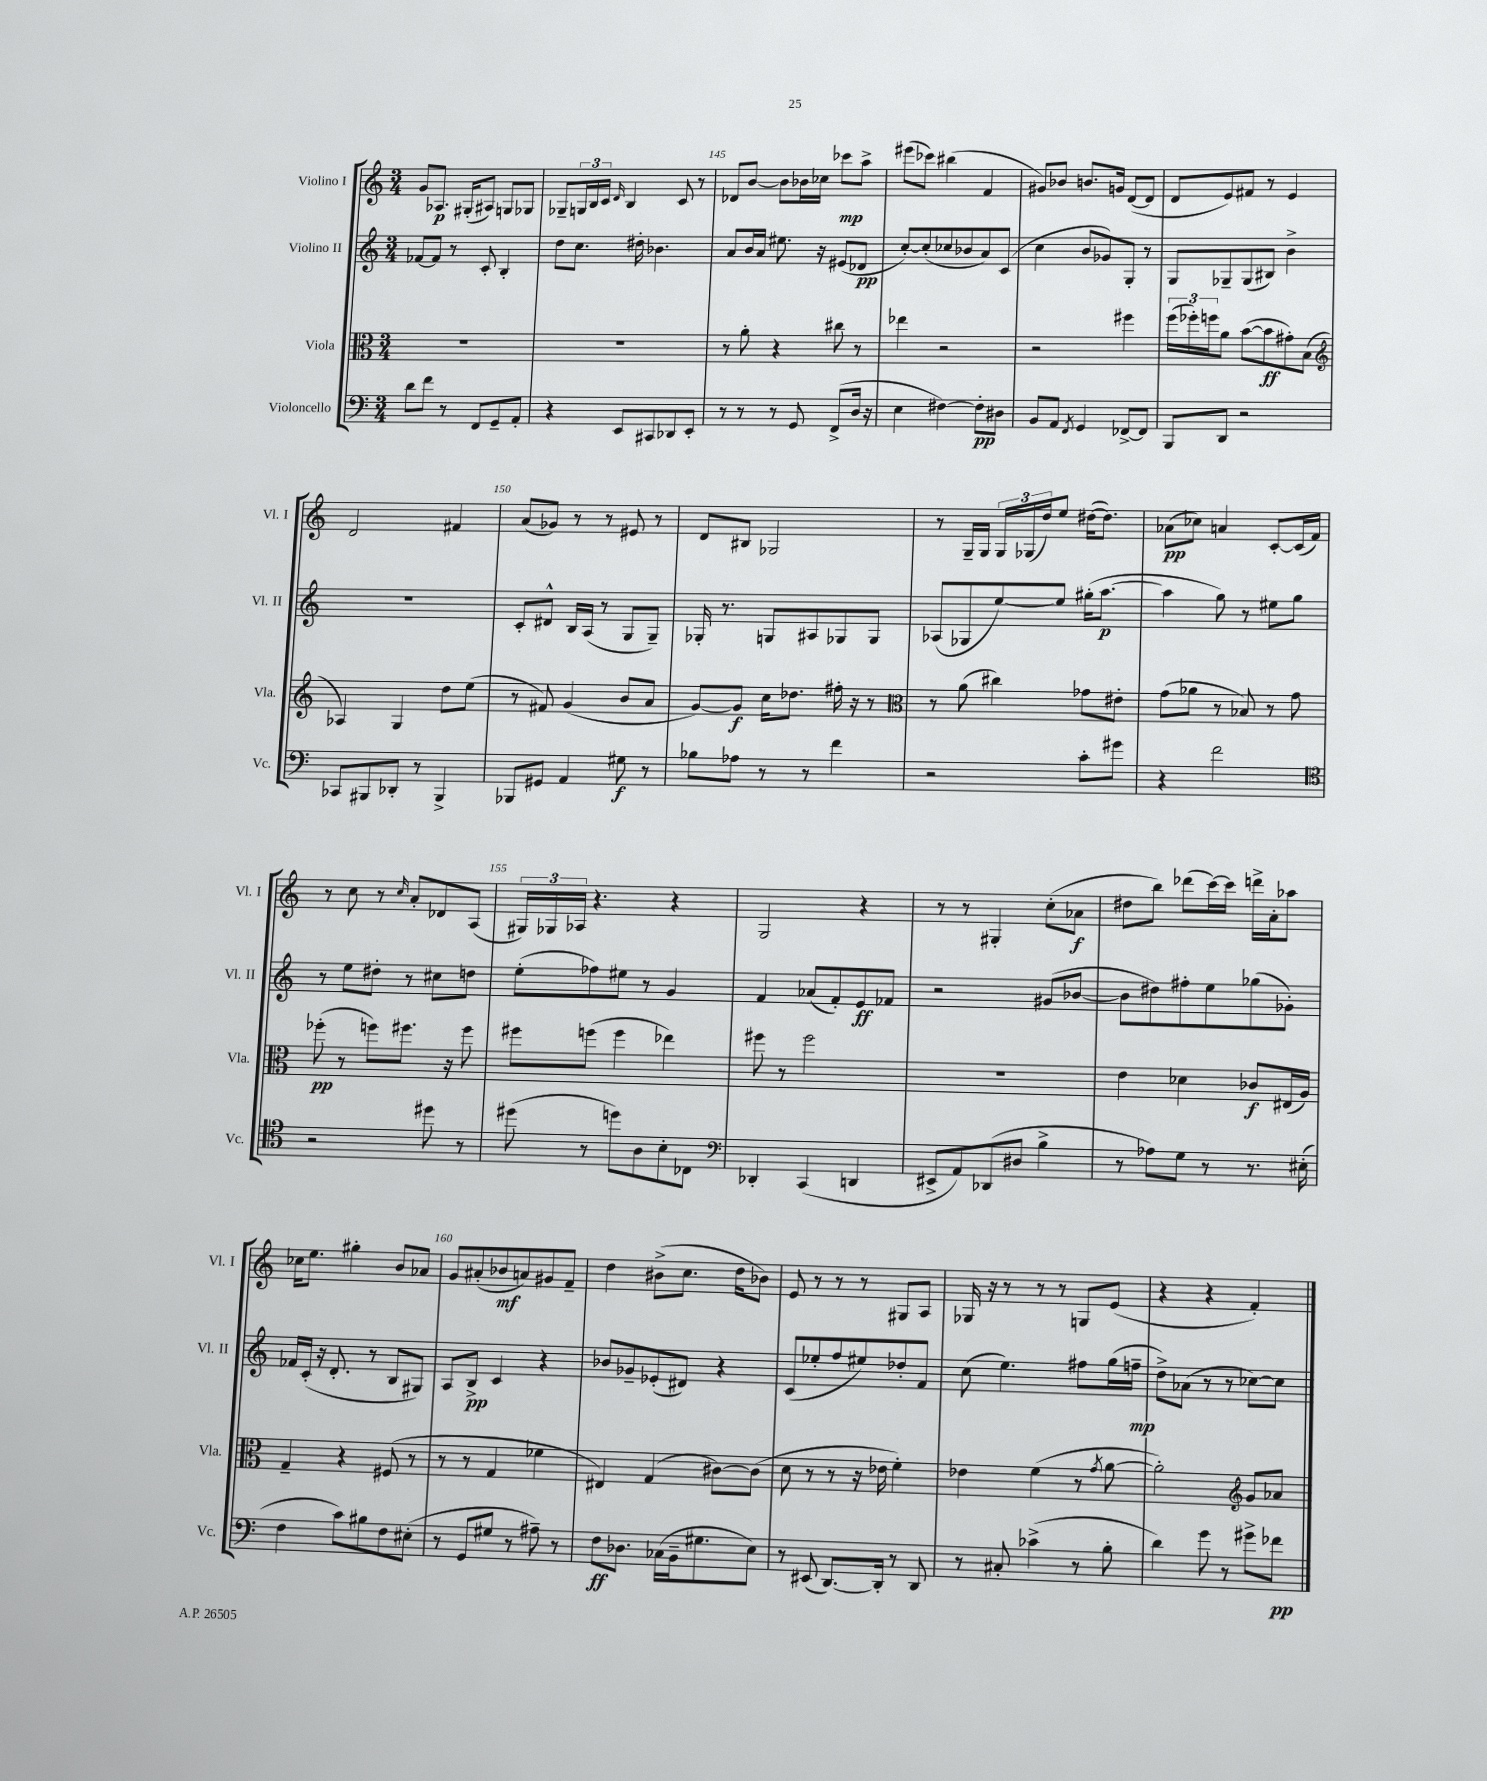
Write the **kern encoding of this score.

**kern	**kern	**kern	**kern
*staff4	*staff3	*staff2	*staff1
*clefF4	*clefC3	*clefG2	*clefG2
*k[]	*k[]	*k[]	*k[]
*M3/4	*M3/4	*M3/4	*M3/4
8d	2.r	[8f-	8g
8f	.	8f-]	8.A-
8r	.	8r	.
.	.	.	(16G#'
8FF	.	8c'	8A#)
8GG~	.	4B'	8G
8AA'	.	.	8G-
=	=	=	=
4r	2.r	8dd	8G-~
.	.	8.cc	24G
.	.	.	24B
.	.	.	24c
.	.	.	16qqd
8EE	.	.	4B
.	.	16dd#'	.
8CC#	.	4.b-	.
8DD-	.	.	8c
8EE'	.	.	8r
=	=	=	=
8r	8r	8a	8d-
8r	8a'	16b	[8b
.	.	16a	.
8r	4r	8.ee#	8b]
8GG	.	.	16b-
.	.	16r	16cc-
(8FF^	8cc#	(8e#	8ccc-
16D	8r	8d-	8aa^
16r	.	.	.
=	=	=	=
4E	4ee-	[8cc')	(8eee#
.	.	(8cc']	8ccc-)
[4F#)	2r	8cc-	(4bb#
.	.	8b-	.
8F#']	.	8a)	4f
8D#	.	(8c	.
=	=	=	=
8BB	2r	4cc	8g#)
8AA	.	.	8b-
8qFF	.	.	.
4GG	.	8b	8.b
.	.	8g-)	.
.	.	.	16g
[8FF-^	4ff#	8G'	([8d
8FF-]	.	8r	8d]
=	=	=	=
8BBB	(24ff	8G	8d
.	24ff-')	.	.
.	24ff	.	.
8DD	8a	8G-~	8e)
2r	([8b	(8G-	8f#
.	8b]	8B#)	8r
.	8g#')	4b^	4e
.	(8B	.	.
=	=	=	=
*	*clefG2	*	*
8CC-	4A-)	2.r	2d
8BBB#	.	.	.
8DD-'	4G	.	.
8r	.	.	.
4BBB#^	8dd	.	4f#
.	(8ee	.	.
=	=	=	=
8BBB-	8r	8c'	(8a
8GG#	8f#)	8d#^^	8g-)
4AA	(4g	16B	8r
.	.	(16A	.
.	.	8r	8r
8G#	8b	8G	8e#
8r	8a	8G~)	8r
=	=	=	=
8B-	[8g)	16G-'	8d
.	.	8.r	.
8A-	8g]	.	8B#
8r	16cc	8G	2G-
.	8.dd-	.	.
8r	.	8A#	.
4f	16ff#'	8G-	.
.	16r	.	.
.	8r	8G-	.
=	=	=	=
*	*clefC3	*	*
2r	8r	(8A-	8r
.	(8a	8G-	16G~
.	.	.	16G
.	4cc#)	[8ee)	24G
.	.	.	(24G-
.	.	.	24dd)
.	.	8ee]	8ee
8c'	8g-	(16gg#'	([16dd#
.	.	[8.aa	8.dd#])
8g#	8e#'	.	.
=	=	=	=
4r	(8g	4aa]	(8a-
.	8a-	.	8cc-)
2f	8r	8gg)	4a
.	8B-)	8r	.
.	8r	8ee#	[8c'
.	8g	8gg	(16c]
.	.	.	16f)
=	=	=	=
*clefC4	*	*	*
2r	(8ff-'	8r	8r
.	8r	8ee	8cc
.	8ff)	8dd#'	8r
.	.	.	16qqcc
.	8.ff#	8r	8a'
8dd#	.	8cc#	8d-
.	16r	.	.
8r	8ff#	8dd	(8A
=	=	=	=
(8dd#	8ff#	(8ee'	24G#)
.	.	.	24G-
.	.	.	24A-
8r	(8ff	8ff-)	4.r
8dd)	4ff	8ee#	.
8A	.	8r	.
8B'	4ee-)	4g	4r
8C-	.	.	.
=	=	=	=
*clefF4	*	*	*
4DD-'	8ff#	4f	2G
.	8r	.	.
(4CC	2ff#	(8a-	.
.	.	8f')	.
4DD	.	8e	4r
.	.	8f-	.
=	=	=	=
8EE#^	2.r	2r	8r
8AA)	.	.	8r
(8DD-	.	.	4G#'
8D#	.	.	.
4B^	.	(8g#	(8cc'
.	.	[8b-	8a-
=	=	=	=
8r	4e	8b-]	8dd#
8A-)	.	8dd#)	8bb)
8G	4d-	8ff#'	(8ddd-
8r	.	8ee	[16ccc)
.	.	.	16ccc]
8.r	8c-	(8gg-	16ddd^
.	.	.	16a'
.	(16E#	8g-')	8aa-
(16E#'	16A)	.	.
=	=	=	=
4F	4G~	16f-	16cc-
.	.	(16c'	8.ee
.	.	16r	.
.	.	8.d'	.
8c)	4r	.	4gg#'
8B#	.	8r	.
8F	(8F#	8B	8b
(8E#'	8r	8G#)	8a-
=	=	=	=
8r	8r	8A	8g
8GG	8r	8B^	(8a#'
8G#	4G	4c	8b-
8r	.	.	8a)
8A#~)	4f-	4r	8g#
8r	.	.	8f~
=	=	=	=
8F	4E#)	8b-	4dd
8.D-	.	8g-~	.
.	(4G	(8e-'	(8b#^
(16C-	.	.	.
16BB~	.	8d#)	8.cc
8.G#	.	.	.
.	[8c#)	4r	.
.	.	.	16dd
8E)	(8c#]	.	8b-)
=	=	=	=
8r	8d	(8c	8e
(8EE#	8r	8ee-'	8r
[8.DD)	8r	8ff	8r
.	16r	8ee#)	8r
16DD']	16e-	.	.
8r	4f')	8dd-'	8G#
8DD	.	8f	8A
=	=	=	=
8r	4e-	(8cc	16G-
.	.	.	16r
8C#'	.	4.ee)	8r
(4c-^	(4f	.	8r
.	.	.	8r
8r	8r	8ff#	8G
.	8qg	.	.
8B'	[8a	(16gg	(8e
.	.	16ff~	.
=	=	=	=
4d)	2a'])	8dd^)	4r
.	.	(8a-	.
8g	.	8r	4r
8r	.	8r	.
*	*clefG2	*	*
8g#^	8g	[8cc-)	4f')
8f-	8a-	8cc-]	.
==	==	==	==
*-	*-	*-	*-
